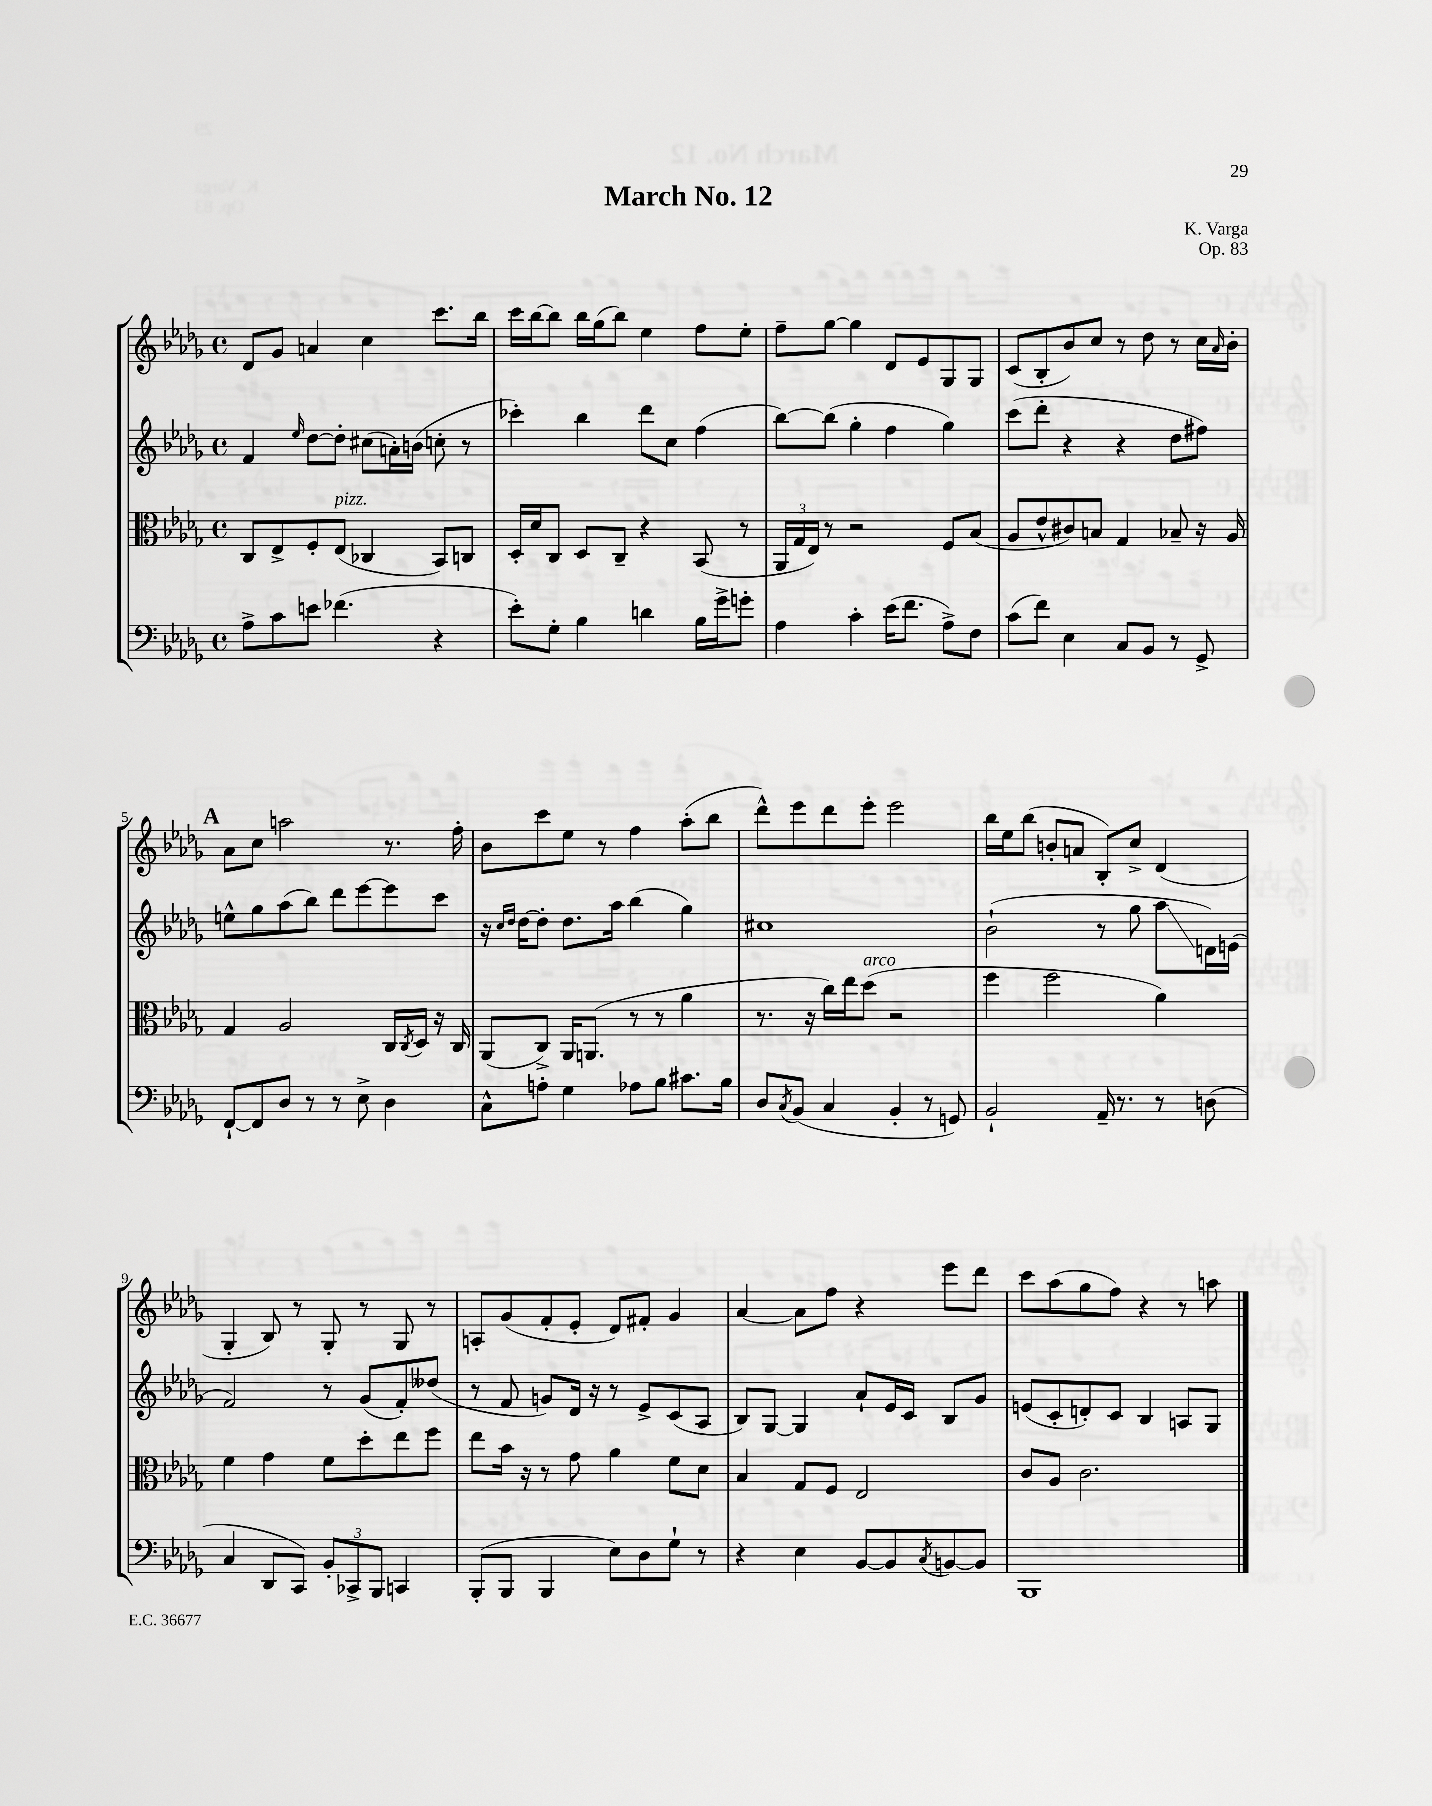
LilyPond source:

\header { title = "March No. 12" composer = "K. Varga" opus = "Op. 83" }
<<
\new StaffGroup <<
\new Staff = "s0" {
    \clef treble \key des \major \defaultTimeSignature \time 4/4
    des'8 ges'8 a'4 c''4 c'''8. bes''16 |
    c'''16 bes''16~ bes''8 bes''16 ges''16( bes''8) ees''4 f''8 ees''8-. |
    f''8-- ges''8~ ges''4 des'8 ees'8 ges8 ges8 |
    c'8( bes8-. bes'8) c''8 r8 des''8 r8 c''16 \grace { aes'16 } bes'16-. |
    \mark \markup { \bold "A" } aes'8 c''8 a''2 r8. f''16-. |
    bes'8 c'''8 ees''8 r8 f''4 aes''8-.( bes''8 |
    des'''8-^) ees'''8 des'''8 ees'''8-. ees'''2 |
    bes''16 ees''16 bes''8( b'8-. a'8 bes8-.) c''8-> des'4( |
    ges4-. bes8) r8 ges8-. r8 ges8 r8 |
    a8-. ges'8( f'8-. ees'8-. des'8) fis'8-. ges'4 |
    aes'4~ aes'8 f''8 r4 ees'''8 des'''8 |
    c'''8 aes''8( ges''8 f''8) r4 r8 a''8 \bar "|." |
}
\new Staff = "s1" {
    \clef treble \key des \major \defaultTimeSignature \time 4/4
    f'4 \grace { ees''16 } des''8~ des''8-. cis''8( a'16-.) b'16( c''8-. r8 |
    ces'''4-.) bes''4 des'''8 c''8 f''4( |
    bes''8~) bes''8( ges''4-. f''4 ges''4) |
    c'''8( des'''8-. r4 r4 des''8 fis''8) |
    \mark \markup { \bold "A" } e''8-^ ges''8 aes''8( bes''8) des'''8 ees'''8~ ees'''8 c'''8 |
    r16 \grace { c''16 des''16 } des''16~ des''8-. des''8. aes''16 bes''4( ges''4) |
    cis''1 |
    bes'2-!( r8 ges''8 aes''8\glissando d'16) e'16( |
    f'2) r8 ges'8( f'8-.) deses''8( |
    r8 f'8 g'8) des'16 r16 r8 ees'8-> c'8( aes8 |
    bes8) ges8~ ges4 aes'8-! ees'16 c'16 bes8 ges'8 |
    e'8( c'8-. d'8-.) c'8 bes4 a8 ges8 \bar "|." |
}
\new Staff = "s2" {
    \clef alto \key des \major \defaultTimeSignature \time 4/4
    c8 ees8-> f8-. ees8^\markup { \italic "pizz." }( ces4 bes,8) c8 |
    des16-. des'16 c8 des8 c8-- r4 bes,8( r8 |
    \tuplet 3/2 { aes,16 ges16 ees16) } r8 r2 f8 bes8( |
    aes8 ees'8-^ cis'8) b8 ges4 bes8-- r16 aes16 |
    \mark \markup { \bold "A" } ges4 aes2 c16 \acciaccatura { c8 } des16 r16 c16 |
    aes,8( c8->) aes,16 a,8.( r8 r8 aes'4 |
    r8. r16 c''16) ees''16 des''8^\markup { \italic "arco" }( r2 |
    f''4 f''2 aes'4) |
    f'4 ges'4 f'8 des''8-. ees''8 f''8 |
    ees''8 bes'16 r16 r8 ges'8 aes'4 f'8 des'8 |
    bes4 ges8 f8 ees2 |
    c'8 aes8 c'2. \bar "|." |
}
\new Staff = "s3" {
    \clef bass \key des \major \defaultTimeSignature \time 4/4
    aes8-> c'8 e'8 fes'4.( r4 |
    ees'8-.) ges8-. bes4 d'4 bes16 ges'16-> g'8-. |
    aes4 c'4-. ees'16( f'8. aes8->) f8 |
    c'8( f'8) ees4 c8 bes,8 r8 ges,8-> |
    \mark \markup { \bold "A" } f,8~-! f,8 des8 r8 r8 ees8-> des4 |
    c8-^ a8-. ges4 aes8 bes8 cis'8. bes16 |
    des8 \acciaccatura { c8 } bes,8( c4 bes,4-. r8 g,8) |
    bes,2-! aes,16-- r8. r8 d8( |
    c4 des,8 c,8) \tuplet 3/2 { bes,8-. ces,8-> bes,,8 } c,4 |
    bes,,8-.( bes,,8 bes,,4 ees8) des8 ges8-! r8 |
    r4 ees4 bes,8~ bes,8 \acciaccatura { c8 } b,8~ b,8 |
    bes,,1 \bar "|." |
}
>>
>>
